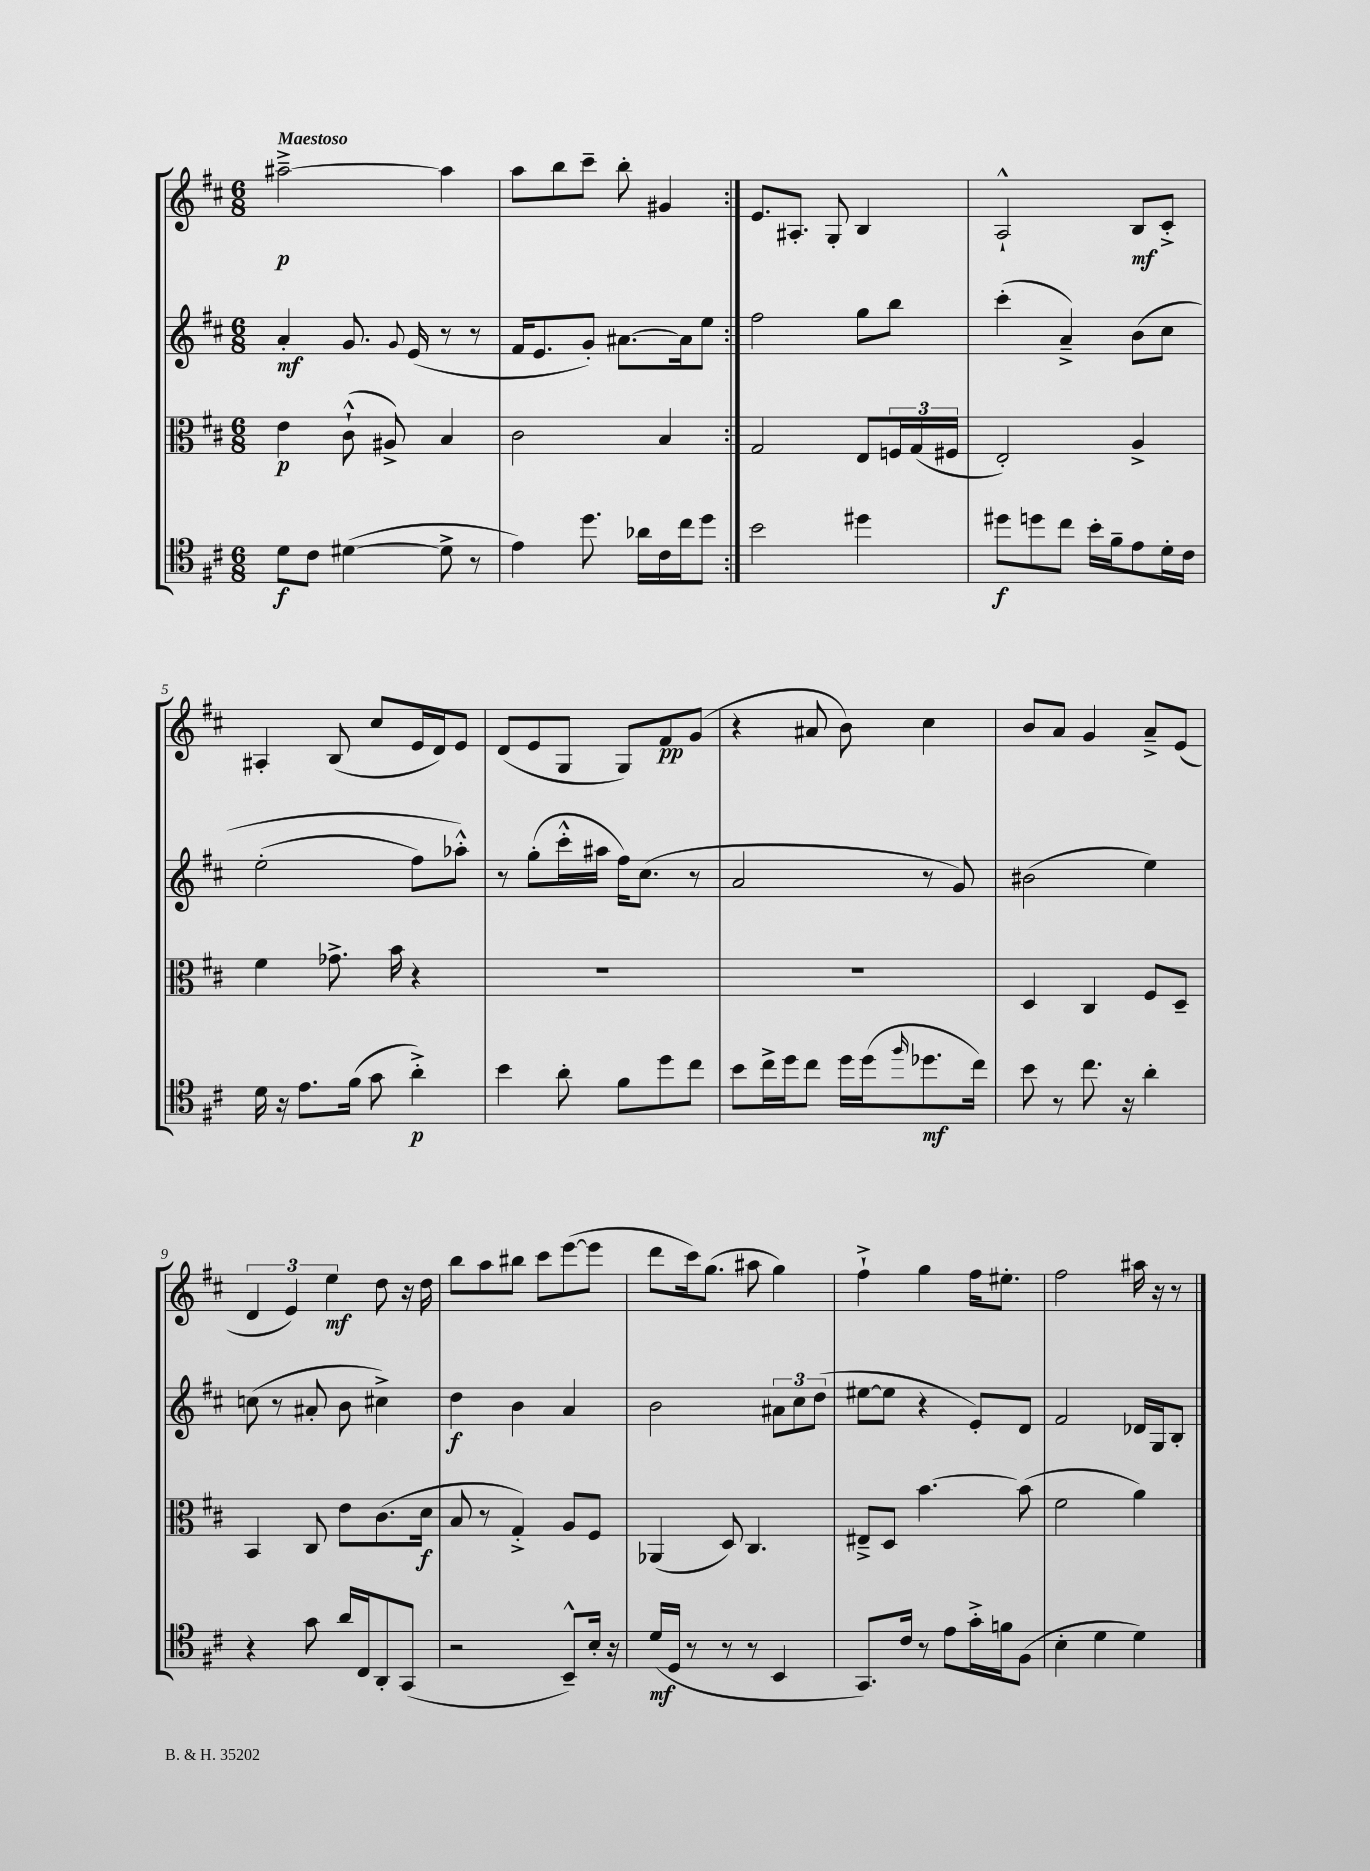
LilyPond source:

<<
\new StaffGroup <<
\new Staff = "s0" {
    \clef treble \key d \major \numericTimeSignature \time 6/8 \tempo "Maestoso"
    \repeat volta 2 { ais''2~--->\p ais''4 |
    a''8 b''8 cis'''8-- b''8-. gis'4 | }
    e'8. ais8.-. g8-. b4 |
    a2-!-^ b8\mf cis'8-.-> |
    ais4-. b8( cis''8 e'16 d'16) e'8 |
    d'8( e'8 g8 g8) fis'8\pp g'8( |
    r4 ais'8 b'8) cis''4 |
    b'8 a'8 g'4 a'8---> e'8( |
    \tuplet 3/2 { d'4 e'4) e''4\mf } d''8 r16 d''16 |
    b''8 a''8 bis''8 cis'''8 e'''8~( e'''8 |
    d'''8 cis'''16) g''8.( ais''8 g''4) |
    fis''4-!-> g''4 fis''16 eis''8.-. |
    fis''2 ais''16 r16 r8 \bar "|." |
}
\new Staff = "s1" {
    \clef treble \key d \major \numericTimeSignature \time 6/8
    \repeat volta 2 { a'4-.\mf g'8. \appoggiatura { g'8 } e'16( r8 r8 |
    fis'16 e'8. g'8-.) ais'8.~ ais'16 e''8 | }
    fis''2 g''8 b''8 |
    cis'''4-.( a'4--->) b'8\( cis''8 |
    e''2-.( fis''8) aes''8-.-^\) |
    r8 g''8-.( cis'''16-.-^ ais''16 fis''16) cis''8.( r8 |
    a'2 r8 g'8) |
    bis'2( e''4) |
    c''8( r8 ais'8-. b'8 cis''4->) |
    d''4\f b'4 a'4 |
    b'2 \tuplet 3/2 { ais'8 cis''8 d''8( } |
    eis''8~ eis''8 r4 e'8-.) d'8 |
    fis'2 des'16 g16 b8-. \bar "|." |
}
\new Staff = "s2" {
    \clef alto \key d \major \numericTimeSignature \time 6/8
    \repeat volta 2 { e'4\p cis'8-!-^( ais8->) b4 |
    cis'2 b4 | }
    g2 e8 \tuplet 3/2 { f16 g16( fis16 } |
    e2-.) a4-> |
    fis'4 ges'8.-> b'16 r4 |
    R2. |
    R2. |
    d4 cis4 fis8 d8-- |
    b,4 cis8 e'8 cis'8.( d'16\f |
    b8 r8 g4-.->) a8 fis8 |
    aes,4( d8) cis4. |
    eis8---> d8 b'4.~ b'8( |
    fis'2 a'4) \bar "|." |
}
\new Staff = "s3" {
    \clef tenor \key d \major \numericTimeSignature \time 6/8
    \repeat volta 2 { d'8\f cis'8 dis'4~( dis'8-> r8 |
    e'4) d''8. aes'16 cis'16 cis''16 d''8 | }
    b'2 dis''4 |
    dis''8\f d''8 cis''8 b'16-. fis'16-- e'8 d'16-. cis'16 |
    d'16 r16 e'8. fis'16( g'8 a'4-.->\p) |
    b'4 a'8-. fis'8 d''8 cis''8 |
    b'8 cis''16-> d''16 cis''8 d''16 d''16( \grace { fis''16 } des''8.\mf cis''16) |
    b'8 r8 cis''8. r16 a'4-. |
    r4 g'8 a'16 cis16 a,8-. g,8( |
    r2 b,8---^) b16-. r16 |
    d'16\mf( d16 r8 r8 r8 b,4 |
    g,8.) cis'16 r8 e'8 g'16-.-> f'16 fis8( |
    b4-. d'4 d'4) \bar "|." |
}
>>
>>
